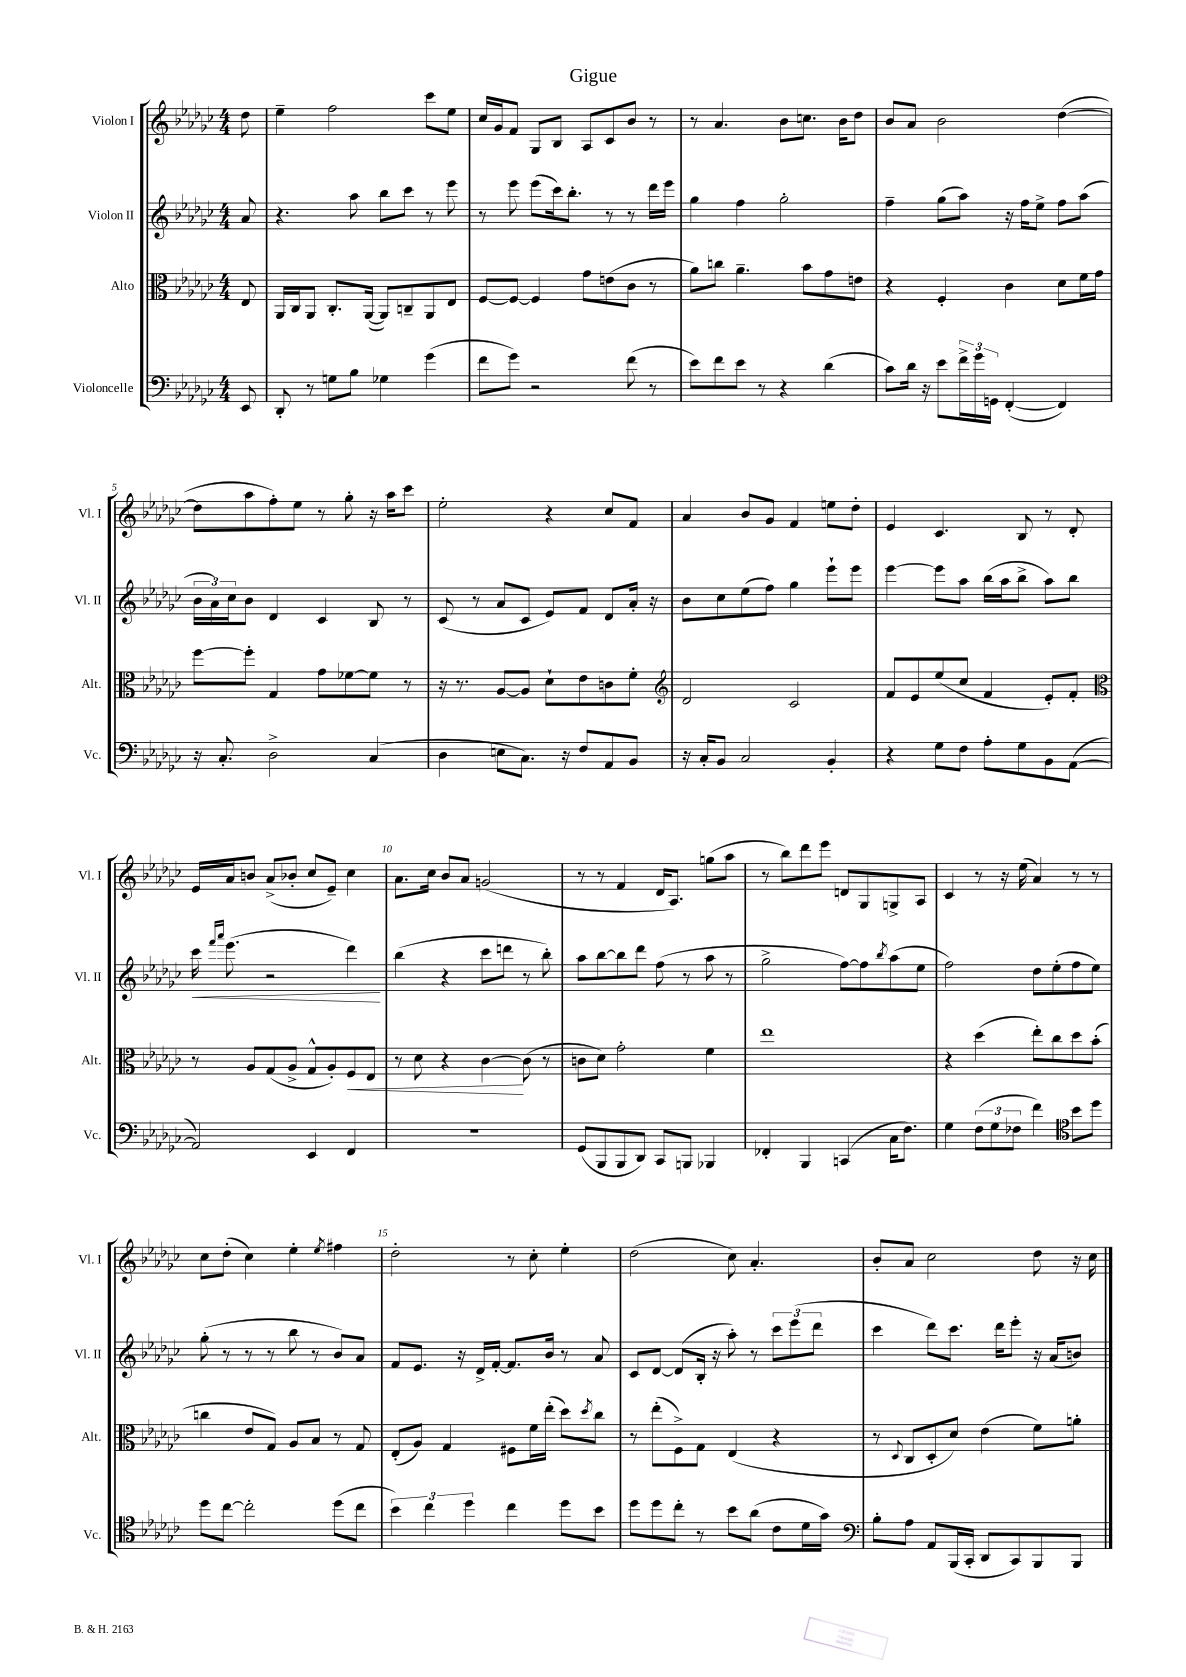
\header { title = "Gigue" }
<<
\new StaffGroup <<
\new Staff = "s0" \with { instrumentName = "Violon I" shortInstrumentName = "Vl. I" } {
    \clef treble \key ges \major \numericTimeSignature \time 4/4 \partial 8
    des''8 |
    ees''4-- f''2 ces'''8 ees''8 |
    ces''16 ges'16 f'8 ges8 bes8 aes8 ces'8 bes'8 r8 |
    r8 aes'4. bes'8 c''8. bes'16 des''8 |
    bes'8 aes'8 bes'2 des''4~( |
    des''8 aes''8 f''8-.) ees''8 r8 ges''8-. r16 aes''16 ces'''8 |
    ees''2-. r4 ces''8 f'8 |
    aes'4 bes'8 ges'8 f'4 e''8 des''8-. |
    ees'4 ces'4. bes8 r8 des'8-. |
    ees'16 aes'16 b'8 aes'8->( bes'8-. ces''8 ees'8--) ces''4 |
    aes'8. ces''16 bes'8 aes'8 g'2( |
    r8 r8 f'4 des'16 aes8.) g''8( aes''8 |
    r8 bes''8) des'''8 ees'''8 d'8 ges8 g8-> aes8 |
    ces'4 r8 r16 ees''16( aes'4) r8 r8 |
    ces''8 des''8-.( ces''4) ees''4-. \acciaccatura { ees''8 } fis''4 |
    des''2-. r8 ces''8-. ees''4-. |
    des''2( ces''8) aes'4.-. |
    bes'8-. aes'8 ces''2 des''8 r16 ces''16 \bar "|." |
}
\new Staff = "s1" \with { instrumentName = "Violon II" shortInstrumentName = "Vl. II" } {
    \clef treble \key ges \major \numericTimeSignature \time 4/4 \partial 8
    aes'8 |
    r4. aes''8 bes''8 ces'''8 r8 ees'''8 |
    r8 ees'''8 ees'''8( ces'''16) bes''8.-. r8 r8 des'''16 ees'''16 |
    ges''4 f''4 ges''2-. |
    f''4-- ges''8( aes''8) r16 f''16 ees''8-> f''8 aes''8( |
    \tuplet 3/2 { bes'16 aes'16) ces''16 } bes'8 des'4 ces'4 bes8 r8 |
    ces'8( r8 aes'8 ces'8 ees'8) f'8 des'8 aes'16-. r16 |
    bes'8 ces''8 ees''8( f''8) ges''4 ees'''8-! ees'''8 |
    ees'''4~ ees'''8 aes''8 bes''16( aes''16 bes''8-> aes''8) bes''8 |
    ces'''16\< \grace { f'''16 aes'''16 } ees'''8.( r2 des'''4\!) |
    bes''4( r4 ces'''8 d'''8 r8 bes''8-.) |
    aes''8 bes''8~ bes''8 des'''8 f''8( r8 aes''8 r8 |
    ges''2-> f''8~) f''8 \acciaccatura { bes''8 } aes''8( ees''8 |
    f''2) des''8 ees''8-.( f''8 ees''8) |
    ges''8-.( r8 r8 r8 bes''8 r8 bes'8) aes'8 |
    f'8 ees'8. r16 des'16-> f'16~-. f'8. bes'16 r8 aes'8 |
    ces'8 des'8~ des'8( bes16-. r16 aes''8-.) r8 \tuplet 3/2 { ces'''8 ees'''8( des'''8 } |
    ces'''4 des'''8) ces'''8. des'''16 ees'''8-. r16 aes'16( b'8) \bar "|." |
}
\new Staff = "s2" \with { instrumentName = "Alto" shortInstrumentName = "Alt." } {
    \clef alto \key ges \major \numericTimeSignature \time 4/4 \partial 8
    ees8 |
    aes,16 ces16 aes,8 ces8.-. aes,16~( aes,8) c8-- aes,8 ees8 |
    f8~ f8~ f4 ges'8 e'8( ces'8 r8 |
    aes'8) c''8 aes'4.-- bes'8 ges'8 e'8 |
    r4 f4-. ces'4 des'8 f'16 ges'16 |
    f''8~ f''8-. ges4 ges'8 fes'8~ fes'8 r8 |
    r16 r8. aes8~ aes8 des'8-! ees'8 c'8 f'8-. |
    \clef treble des'2 ces'2 |
    f'8 ees'8 ees''8( ces''8 f'4 ees'8-.) f'8-. |
    \clef alto r8 aes8 ges8( aes8-> ges8-^ aes8-.) f8\< ees8 |
    r8 des'8 r4 ces'4~\! ces'8( r8 |
    c'8 des'8) ges'2-. f'4 |
    ees''1 |
    r4 des''4( ees''8-.) ces''8 des''8 bes'8-.( |
    c''4 ees'8 ges8) aes8 bes8 r8 ges8 |
    ees8-.( aes8) ges4 fis8 f'16 ees''16-.( des''8) \acciaccatura { des''8 } ces''8 |
    r8 ees''8-.( f8->) ges8 ees4( r4 |
    r8 \appoggiatura { des8 } ces8 des8-. des'8) ees'4( f'8) a'8-. \bar "|." |
}
\new Staff = "s3" \with { instrumentName = "Violoncelle" shortInstrumentName = "Vc." } {
    \clef bass \key ges \major \numericTimeSignature \time 4/4 \partial 8
    ees,8 |
    des,8-. r8 g8 bes8 ges4 ges'4( |
    f'8 ges'8) r2 f'8( r8 |
    ees'8) f'8 ees'8 r8 r4 des'4( |
    ces'8) des'16 r16 ees'8 \tuplet 3/2 { f'16-> ges'16 g,16 } f,4~-.( f,4) |
    r16 ces8.-. des2-> ces4( |
    des4 e8 ces8.) r16 f8 aes,8 bes,8 |
    r16 ces16-. bes,8 ces2 bes,4-. |
    r4 ges8 f8 aes8-. ges8 bes,8 aes,8~( |
    aes,2) ees,4 f,4 |
    R1 |
    ges,8( bes,,8 bes,,8 des,8) ces,8 b,,8 bes,,4 |
    fes,4-. bes,,4 c,4( ces16 f8.) |
    ges4 \tuplet 3/2 { f8( ges8 fes8 } f'4) \clef tenor bes'8 des''8 |
    des''8 ces''8~ ces''2-. des''8( ces''8 |
    \tuplet 3/2 { bes'4) ces''4 des''4 } ces''4 des''8 bes'8 |
    des''8 des''8 ces''8-. r8 bes'8 aes'8( ces'8 des'16 ges'16) |
    \clef bass bes8-. aes8 aes,8 bes,,16( ces,16-. des,8 ces,8) bes,,8 bes,,8 \bar "|." |
}
>>
>>
\layout { \context { \Score \override BarNumber.break-visibility = ##(#f #t #t) barNumberVisibility = #(every-nth-bar-number-visible 5) } }
